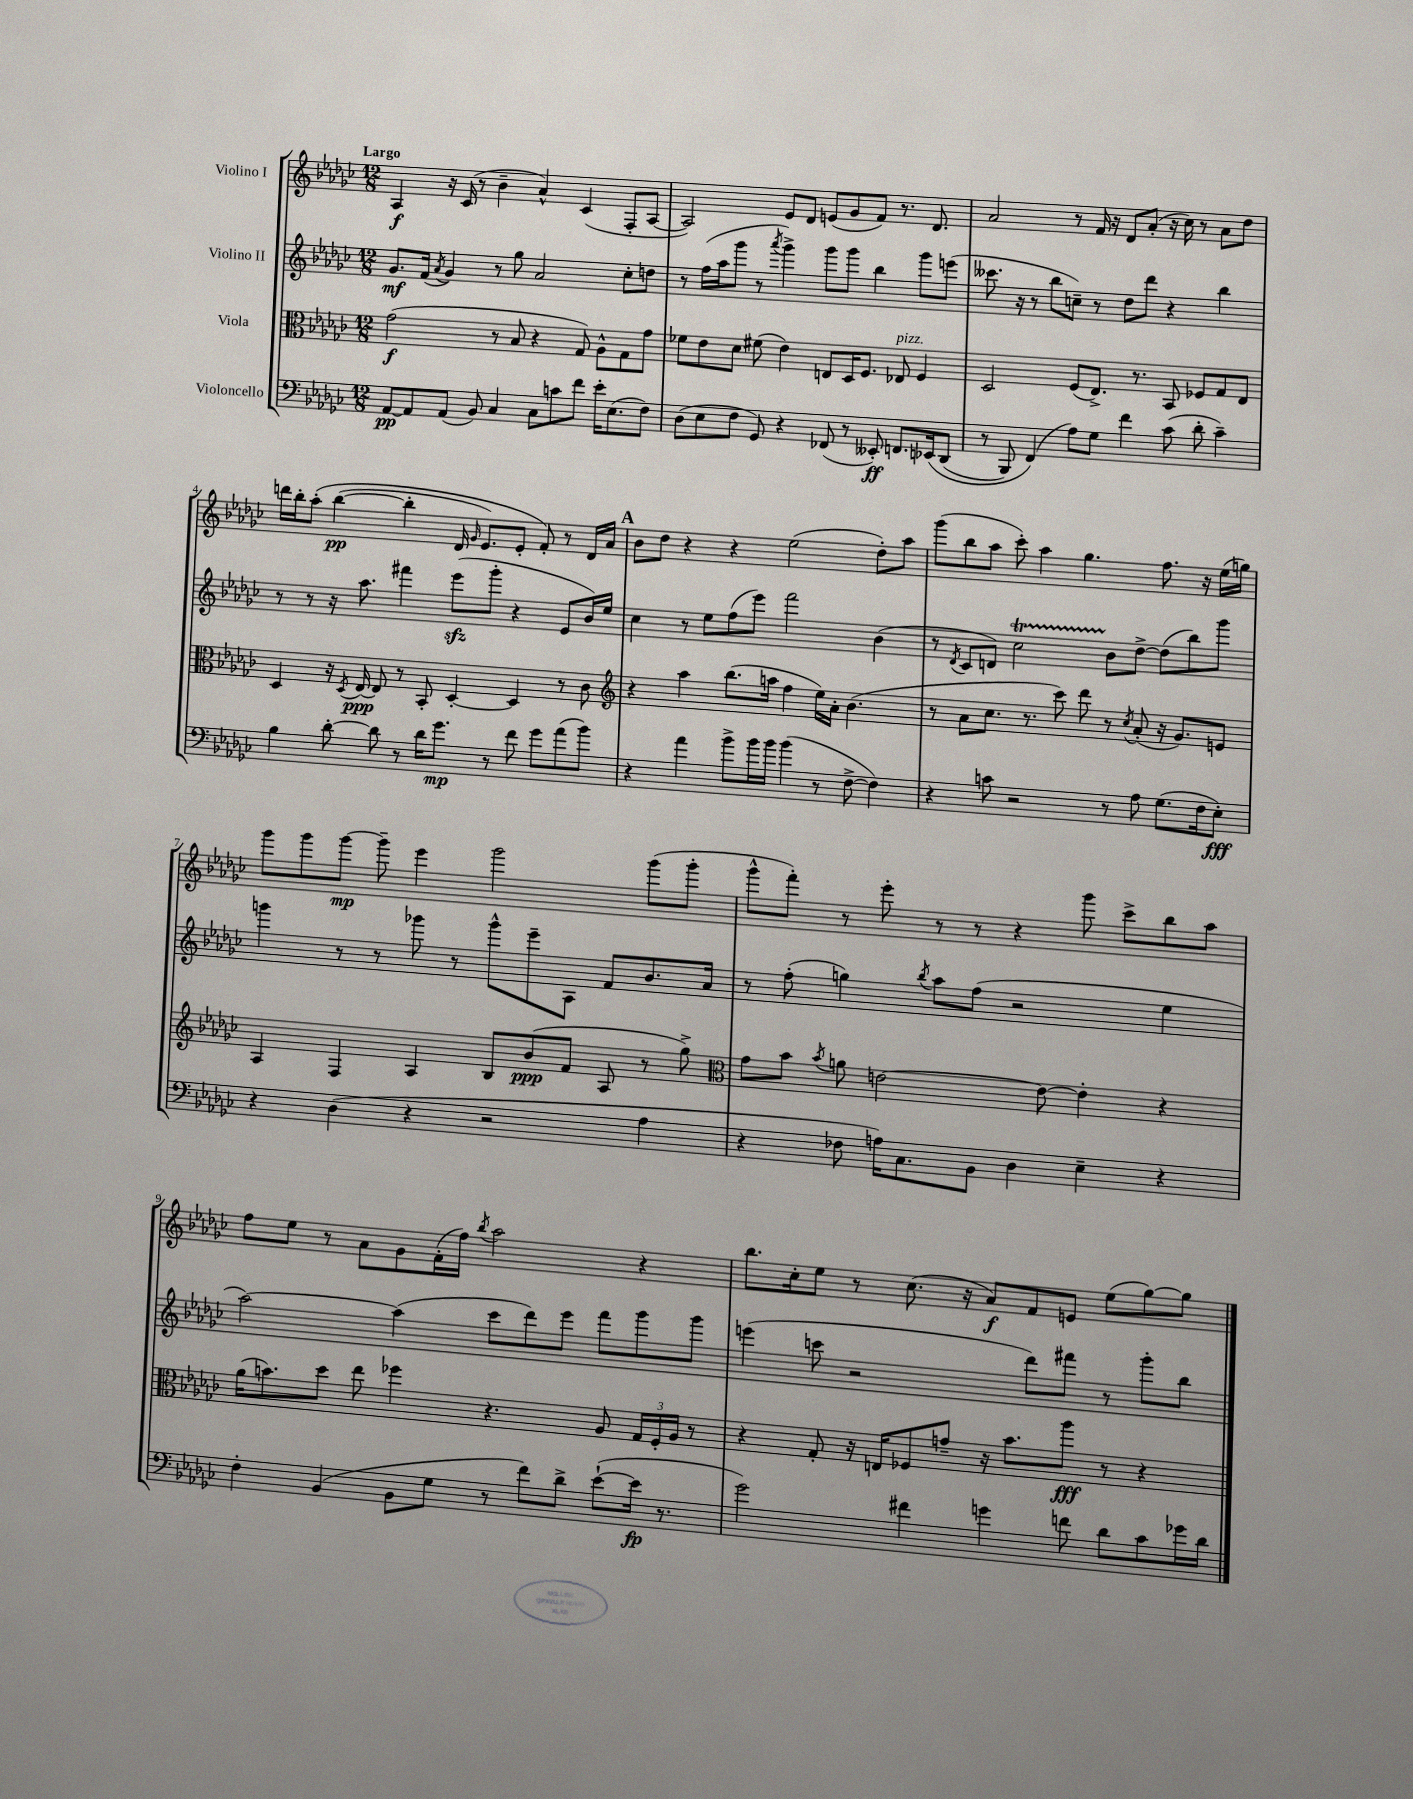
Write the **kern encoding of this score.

**kern	**kern	**kern	**kern
*staff4	*staff3	*staff2	*staff1
*clefF4	*clefC3	*clefG2	*clefG2
*k[b-e-a-d-g-c-]	*k[b-e-a-d-g-c-]	*k[b-e-a-d-g-c-]	*k[b-e-a-d-g-c-]
*M12/8	*M12/8	*M12/8	*M12/8
[8AA-	(2g-	8.g-	4A-
8AA-]	.	.	.
.	.	(16f	.
.	.	8qa-	.
(8AA-	.	4g-)	16r
.	.	.	(16c-
8BB-)	.	.	8r
4C-	8r	8r	4b-~
.	8B-	8gg-	.
8C-	4r	2a-	4a-^^)
8c	.	.	.
8f	8G-)	.	(4c-
16e-'	8A-^^	.	.
(8.E-	.	.	.
.	8G-	8cc-'	8F'
8F)	8g-	8dd	[8A-
=	=	=	=
(8D-	8f-	8r	2A-])
8E-	8e-	(16ff	.
.	.	16aa-	.
8F	8d-	8ggg-	.
8GG-)	(8f#	8r	.
.	.	8qaaa-	.
4r	4e-)	4ggg-^)	8e-
.	.	.	8d-
(8FF-	8E	8ggg-	(8e
8r	16D-	8ggg-	8g-
.	8.F	.	.
8EE--')	.	4bb-	8f)
8.FF	8E-	.	8.r
.	4F	8ggg-	.
&(16EE-	.	.	8.d-
(8DD-	.	(8eee	.
=	=	=	=
8r	2D-	8.ccc--	2a-
8BBB-)	.	.	.
.	.	16r	.
(4FF&)	.	8r	.
.	.	8bb-	.
8A-)	(8F	8cc~)	8r
8G-	8.E-^)	8r	16f
.	.	.	16r
4f	.	8dd-	8d-
.	8.r	.	.
.	.	8ddd-	(8a-'
(8c-	8BB-	4r	16r
.	.	.	16cc-)
8d-'	8F-	.	8r
4c-~)	8G-	4bb-	8a-
.	8E-	.	8dd-
=	=	=	=
4B-	4D-	8r	16ddd
.	.	.	16bb-'
.	.	8r	&(8aa-'
[8d-'	16r	16r	([4bb-
.	8qD-	.	.
.	[16E-	8.aa-	.
8d-]	8E-]	.	.
8r	8r	4fff#	4bb-']
16d-	8BB-'	.	.
8.g-	.	.	.
.	[4D-'	(8eee-	16d-
.	.	.	16qqg-
.	.	.	8.e-)
8r	.	8ggg-'	.
8f	4D-]	4r	8e-'
8g-	.	.	8f'&)
(8a-	8r	8e-	8r
8b-)	8c-	16b-)	16d-
.	.	16ee-	16a-
=	=	=	=
*	*clefG2	*	*
4r	4r	4cc-	8b-
.	.	.	8dd-
4a-	4aa-	8r	4r
.	.	8ee-	.
8b-^	(8.bb-	(8ff	4r
16b-	.	8eee-)	.
16b-	16aa	.	.
(4b-	4ff	2fff	(2ee-
8r	16ee-)	.	.
.	16a-'	.	.
[8F^	(4.b-	.	.
4F])	.	(4b-	8dd-')
.	.	.	8aa-
=	=	=	=
4r	8r	8r	(8ggg-
.	.	8qd-	.
.	8a-	8c-	8bb-
8c	8.cc-	8d)	8aa-
2r	.	2cc-	8ccc-')
.	8.r	.	.
.	.	.	4aa-
.	8ccc-)	.	.
.	8ddd-	.	4.gg-
8r	8r	8b-	.
.	8qcc-	.	.
8A-	(8a-'	[8dd-^	.
(8.G-	16r	(8dd-]	8.ff
.	8.g-)	.	.
.	.	8bb-)	.
16F	.	.	16r
8E-')	8e	8ggg-	(16ee-
.	.	.	16gg)
=	=	=	=
4r	4A-	4ggg	8ggg-
.	.	.	8ggg-
(4D-	4F	8r	[8ggg-
.	.	8r	8ggg-~]
4r	4A-	8ggg-	4eee-
.	.	8r	.
2r	8B-	8ggg-^^	2ggg-
.	(8b-	8eee-~	.
.	8f	8A-	.
.	8A-	8f	.
4A-	8r	8.b-	(8ggg-
.	8gg-^)	.	8ggg-'
.	.	16a-	.
=	=	=	=
*	*clefC3	*	*
4r	8g-	8r	8ggg-^^
.	8b-	(8ff'	8fff')
.	8qb-	.	.
8F-	8a	4gg)	8r
16A)	[2e	.	8eee-'
8.C-	.	.	.
.	.	8qbb-	.
.	.	8aa-	8r
8BB-	.	(8ff	8r
4D-	.	2r	4r
.	8e_	.	.
4E-~	4e']	.	8ggg-
.	.	.	8ccc-^
4r	4r	4ee-	8bb-
.	.	.	8aa-
=	=	=	=
4F'	(16a-	[2aa-)	8ff
.	8.b)	.	.
.	.	.	8ee-
(4BB-	8dd-	.	8r
.	8ee-	.	8a-
8BB-	4ff-	(4aa-]	8g-
8G-	.	.	(16f'
.	.	.	16ff)
.	.	.	8qbb-
8r	4.r	8ccc-	2aa-
8f)	.	8ddd-)	.
8d-^	.	8eee-	.
([8e-`	8A-	8fff	.
16e-]	24G-	8ggg-	4r
.	24F'	.	.
8.r	.	.	.
.	24A-	.	.
.	8r	8ggg-	.
=	=	=	=
2g-)	4r	(4eee	8.bb-
.	.	.	16cc-'
.	8G-'	8ccc	8ee-
.	16r	2r	8r
.	16E	.	.
4f#	8F-	.	(8.cc-
.	8g~	.	.
.	.	.	16r
4g	16r	.	8a-)
.	8.b-	.	.
.	.	8ddd-)	8f
8f	8aa-	8fff#	8e
8d-	8r	8r	(8ee-
8c-	4r	8ggg-'	[8gg-)
16g-	.	8bb-	8gg-]
16d-	.	.	.
==	==	==	==
*-	*-	*-	*-
